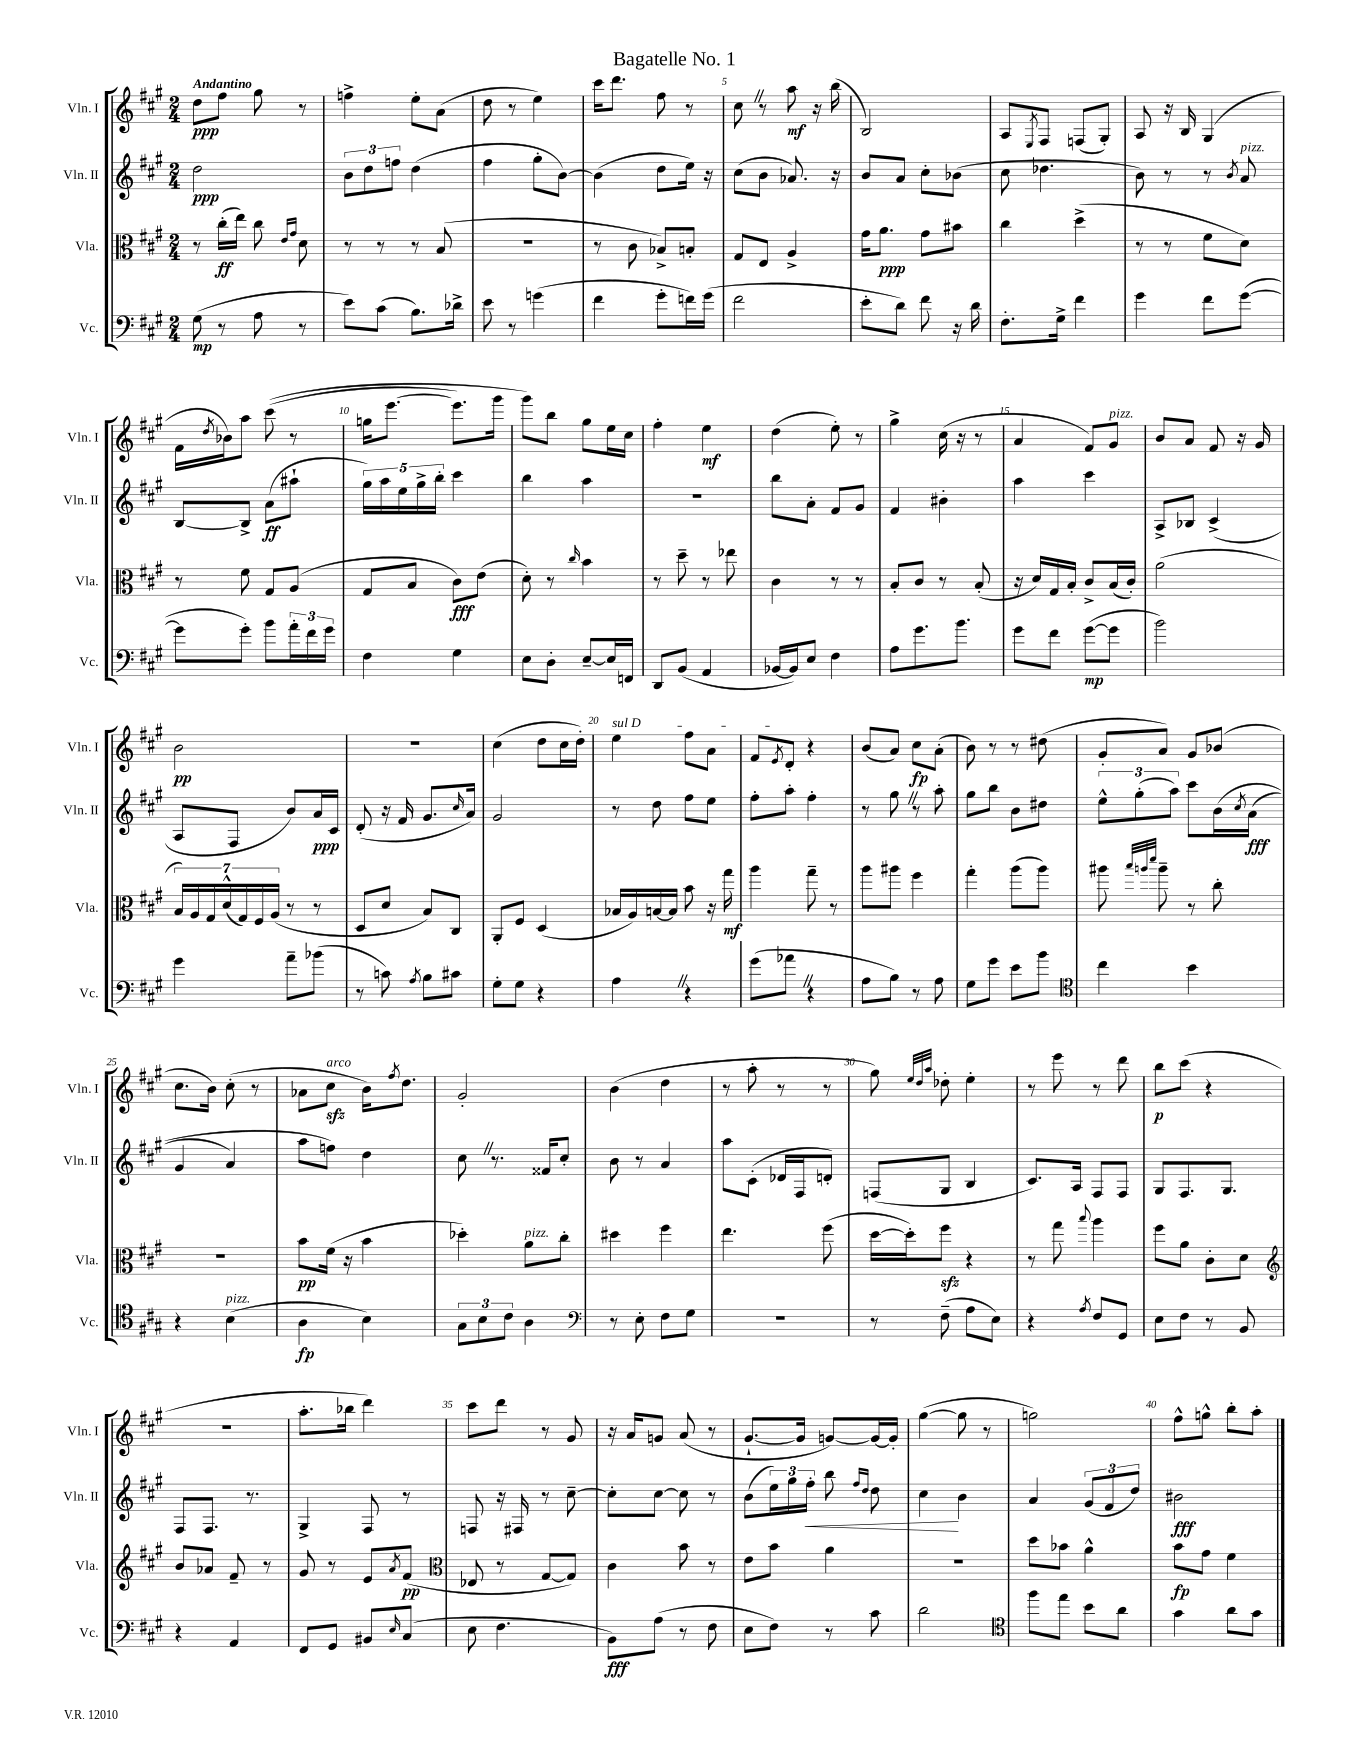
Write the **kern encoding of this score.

**kern	**dynam	**kern	**dynam	**kern	**dynam	**kern	**dynam
*part4	*part4	*part3	*part3	*part2	*part2	*part1	*part1
*staff4	*staff4	*staff3	*staff3	*staff2	*staff2	*staff1	*staff1
*I"Vc.	*	*I"Vla.	*	*I"Vln. II	*	*I"Vln. I	*
*I'Vc.	*	*I'Vla.	*	*I'Vln. II	*	*I'Vln. I	*
*clefF4	*	*clefC3	*	*clefG2	*	*clefG2	*
*k[f#c#g#]	*	*k[f#c#g#]	*	*k[f#c#g#]	*	*k[f#c#g#]	*
*M2/4	*	*M2/4	*	*M2/4	*	*M2/4	*
=1	=1	=1	=1	=1	=1	=1	=1
!	!	!	!	!	!	!LO:TX:a:B:t=Andantino	!
(8G#\	mp	8r	.	2dd\	ppp	8dd\L	ppp
8r	.	(16cc#'\LL	ff	.	.	8ff#\J	.
.	.	16ee\JJ)	.	.	.	.	.
8A\	.	8cc#\	.	.	.	8gg#\	.
.	.	16qqe/LL	.	.	.	.	.
.	.	16qqg#/JJ	.	.	.	.	.
8r	.	8d\	.	.	.	8r	.
=2	=2	=2	=2	=2	=2	=2	=2
8e\L)	.	8r	.	12b\L	.	4ffn^\	.
.	.	.	.	12dd\	.	.	.
(8c#\J	.	8r	.	.	.	.	.
.	.	.	.	12ffn\J	.	.	.
8.B\L)	.	8r	.	(4dd\	.	8ee'\L	.
.	.	(8B/	.	.	.	(8a\J	.
16d-X^\Jk	.	.	.	.	.	.	.
=3	=3	=3	=3	=3	=3	=3	=3
8e\	.	2r	.	4ff#\	.	8dd\	.
8r	.	.	.	.	.	8r	.
(4gn\	.	.	.	8gg#'\L	.	4ee\)	.
.	.	.	.	[8b\J)	.	.	.
=4	=4	=4	=4	=4	=4	=4	=4
4f#\	.	8r	.	(4b\]	.	16ccc#\KL	.
.	.	.	.	.	.	8.ddd\J	.
.	.	8c#\	.	.	.	.	.
8g#'\L	.	8B-X^/L)	.	8dd\L	.	8ff#\	.
16fn\L)	.	8Bn'/J	.	16ee\Jk)	.	8r	.
(16g#\JJ	.	.	.	16r	.	.	.
=5	=5	=5	=5	=5	=5	=5	=5
2f#\	.	8G#/L	.	(8cc#\L	.	8cc#Z\	.
.	.	8E/J	.	8b\J	.	8r	.
.	.	4A^/	.	8.a-X/)	.	8aa\	mf
.	.	.	.	.	.	16r	.
.	.	.	.	16r	.	(16bb\	.
=6	=6	=6	=6	=6	=6	=6	=6
8e'\L	.	16g#\KL	.	8b/L	.	2B/)	.
.	.	8.a\J	ppp	.	.	.	.
8d\J)	.	.	.	8a/J	.	.	.
8f#\	.	8g#\L	.	8cc#'\L	.	.	.
16r	.	8b#X\J	.	(8b-X\J	.	.	.
16d\	.	.	.	.	.	.	.
=7	=7	=7	=7	=7	=7	=7	=7
8.F#'\L	.	4cc#\	.	8cc#\	.	8A/L	.
.	.	.	.	.	.	8qE/	.
.	.	.	.	4.dd-X\	.	8F#/J	.
16G#^\Jk	.	.	.	.	.	.	.
4f#\	.	(4dd^\	.	.	.	(8Fn/L	.
.	.	.	.	.	.	8G#'/J)	.
=8	=8	=8	=8	=8	=8	=8	=8
4g#\	.	8r	.	8b\)	.	8A/	.
.	.	8r	.	8r	.	16r	.
.	.	.	.	.	.	16B/	.
8f#\L	.	8f#\L	.	8r	.	(4G#/	.
.	.	.	.	8qb/	.	.	.
!	!	!	!	!LO:TX:a:i:t=pizz.	!	!	!
([8g#\J	.	8d\J)	.	8a/	.	.	.
!!LO:LB:g=z
=9	=9	=9	=9	=9	=9	=9	=9
8g#\L]	.	8r	.	[8B/L	.	16f#\LL	.
.	.	.	.	.	.	8qdd/	.
.	.	.	.	.	.	16b-X\J)	.
8g#'\J)	.	8f#\	.	8B^/J]	.	8aa\J	.
8b\L	.	8G#/L	.	(8a\L	ff	((8ccc#\	.
24a'\L	.	(8A/J	.	8aa#X`\J	.	8r	.
24f#\	.	.	.	.	.	.	.
24g#\JJ	.	.	.	.	.	.	.
=10	=10	=10	=10	=10	=10	=10	=10
4F#\	.	8G#/L	.	20gg#\LL)	.	16ggn\KL	.
.	.	.	.	20aa\	.	.	.
.	.	.	.	.	.	[8.eee\J	.
.	.	.	.	20ee\	.	.	.
.	.	8B/J	.	.	.	.	.
.	.	.	.	20gg#^\	.	.	.
.	.	.	.	20bb'\JJ	.	.	.
4G#\	.	8c#\L)	fff	4ccc#\	.	8.eee\L])	.
.	.	(8e\J	.	.	.	.	.
.	.	.	.	.	.	16ggg#\Jk	.
=11	=11	=11	=11	=11	=11	=11	=11
8E\L	.	8d'\)	.	4bb\	.	8ggg#\L)	.
8D'\J	.	8r	.	.	.	8bb\J	.
.	.	16qqcc#/	.	.	.	.	.
[8E~/L	.	4b\	.	4aa\	.	8gg#\L	.
16E/L]	.	.	.	.	.	16ee\L	.
16FFn/JJ	.	.	.	.	.	16cc#\JJ	.
=12	=12	=12	=12	=12	=12	=12	=12
8DD/L	.	8r	.	2r	.	4ff#'\	.
(8BB/J	.	8dd~\	.	.	.	.	.
4AA/	.	8r	.	.	.	4ee\	mf
.	.	8ee-X\	.	.	.	.	.
=13	=13	=13	=13	=13	=13	=13	=13
[16BB-X/LL	.	4c#\	.	8bb\L	.	(4dd\	.
16BB-/J])	.	.	.	.	.	.	.
8E/J	.	.	.	8a'\J	.	.	.
4F#\	.	8r	.	8f#/L	.	8ee'\)	.
.	.	8r	.	8g#/J	.	8r	.
=14	=14	=14	=14	=14	=14	=14	=14
8A\L	.	8B'/L	.	4f#/	.	4gg#^\	.
8.g#\	.	8c#/J	.	.	.	.	.
.	.	8r	.	4b#X'\	.	(16cc#\	.
8.b\J	.	.	.	.	.	16r	.
.	.	(8B'/	.	.	.	8r	.
=15	=15	=15	=15	=15	=15	=15	=15
8g#\L	.	16r	.	4aa\	.	4a/	.
.	.	16d/LL)	.	.	.	.	.
8f#\J	.	16G#/	.	.	.	.	.
.	.	16B'/JJ	.	.	.	.	.
([8g#\L	mp	8c#^/L	.	4ccc#\	.	8f#/L)	.
!	!	!	!	!	!	!LO:TX:a:i:t=pizz.	!
8g#\J]	.	(16B/L	.	.	.	8g#/J	.
.	.	16c#'/JJ)	.	.	.	.	.
=16	=16	=16	=16	=16	=16	=16	=16
2b\)	.	(2a\	.	8A^/L	.	8b/L	.
.	.	.	.	8B-X/J	.	8a/J	.
.	.	.	.	(4c#^/	.	8f#/	.
.	.	.	.	.	.	16r	.
.	.	.	.	.	.	16g#/	.
!!LO:LB:g=z
=17	=17	=17	=17	=17	=17	=17	=17
4g#\	.	28B/LL)	.	8A/L	.	2b\	pp
.	.	28A/	.	.	.	.	.
.	.	28G#/	.	.	.	.	.
.	.	(28d^^/	.	.	.	.	.
.	.	.	.	8F#/J	.	.	.
.	.	28G#/)	.	.	.	.	.
.	.	28F#/	.	.	.	.	.
.	.	(28A/JJ	.	.	.	.	.
8a~\L	.	8r	.	8b/L)	.	.	.
(8b-X\J	.	8r	.	16a/L	ppp	.	.
.	.	.	.	16c#/JJ	.	.	.
=18	=18	=18	=18	=18	=18	=18	=18
8r	.	8D/L	.	(8d'/	.	2r	.
8cn\)	.	8d/J	.	16r	.	.	.
.	.	.	.	16f#/	.	.	.
8qA/	.	.	.	.	.	.	.
8B\L	.	8B/L)	.	8.g#/L	.	.	.
8c#X\J	.	8C#/J	.	.	.	.	.
.	.	.	.	16qqcc#/	.	.	.
.	.	.	.	16a/Jk)	.	.	.
=19	=19	=19	=19	=19	=19	=19	=19
8G#'\L	.	8AA'/L	.	2g#/	.	(4cc#\	.
8G#\J	.	8F#/J	.	.	.	.	.
4r	.	(4D/	.	.	.	8dd\L	.
.	.	.	.	.	.	16cc#\L	.
.	.	.	.	.	.	16dd'\JJ)	.
=20	=20	=20	=20	=20	=20	=20	=20
!	!	!	!	!	!	!LO:TX:a:i:t=sul D	!
4AZ\	.	16B-X/LL	.	8r	.	4ee\	.
.	.	16A/)	.	.	.	.	.
.	.	[16Bn/	.	8dd\	.	.	.
.	.	16B/JJ]	.	.	.	.	.
4r	.	8b\	.	8ff#\L	.	8ff#\L	.
.	.	16r	.	8ee\J	.	8a\J	.
.	.	16gg#\	mf	.	.	.	.
=21	=21	=21	=21	=21	=21	=21	=21
(8g#\L	.	4aa\	.	8ff#'\L	.	8f#/L	.
.	.	.	.	.	.	8qe/	.
8a-XZ\J	.	.	.	8aa'\J	.	8d'/J	.
4r	.	8gg#~\	.	4ff#'\	.	4r	.
.	.	8r	.	.	.	.	.
=22	=22	=22	=22	=22	=22	=22	=22
8A\L	.	8aa\L	.	8r	.	(8b/L	.
8B\J)	.	8aa#X\J	.	8gg#Z\	.	8a/J)	.
8r	.	4ff#\	.	8r	.	8cc#\L	fp
8A\	.	.	.	8aa'\	.	(8a'\J	.
=23	=23	=23	=23	=23	=23	=23	=23
8G#\L	.	4gg#'\	.	8gg#\L	.	8b\)	.
8g#\J	.	.	.	8bb\J	.	8r	.
8e\L	.	(8aa\L	.	8b\L	.	8r	.
8b\J	.	8aa\J)	.	8dd#X\J	.	(8dd#X\	.
=24	=24	=24	=24	=24	=24	=24	=24
*clefC4	*	*	*	*	*	*	*
4cc#\	.	8aa#X\	.	12ee^^\L	.	8g#'/L	.
.	.	.	.	(12gg#'\	.	.	.
.	.	32qqbb/LLL	.	.	.	.	.
.	.	32qqaan/	.	.	.	.	.
.	.	32qqddd/JJJ	.	.	.	.	.
.	.	8aa~\	.	.	.	8a/J)	.
.	.	.	.	12aa\J)	.	.	.
4b\	.	8r	.	8ccc#\L	.	8g#/L	.
.	.	8cc#'\	.	(16b\L	.	(8b-X/J	.
.	.	.	.	8qcc#/	.	.	.
.	.	.	.	(16a\JJ	fff	.	.
!!LO:LB:g=z
=25	=25	=25	=25	=25	=25	=25	=25
4r	.	2r	.	4g#/	.	8.cc#\L	.
.	.	.	.	.	.	16b\Jk)	.
!LO:TX:a:i:t=pizz.	!	!	!	!	!	!	!
(4B\	.	.	.	4a/)	.	(8cc#'\	.
.	.	.	.	.	.	8r	.
=26	=26	=26	=26	=26	=26	=26	=26
4A\	fp	8b\L	pp	8aa\L	.	8a-X\L	.
!	!	!	!	!	!	!LO:TX:a:i:t=arco	!
.	.	(16f#\Jk	.	8ffn\J)	.	8cc#zz\J	.
.	.	16r	.	.	.	.	.
4B\)	.	4b\	.	4dd\	.	16b\KL)	.
.	.	.	.	.	.	8qff#/	.
.	.	.	.	.	.	8.dd\J	.
=27	=27	=27	=27	=27	=27	=27	=27
12G#\L	.	4dd-X'\)	.	8cc#Z\	.	2g#'/	.
12B\	.	.	.	.	.	.	.
.	.	.	.	8.r	.	.	.
12c#\J	.	.	.	.	.	.	.
!	!	!LO:TX:a:i:t=pizz.	!	!	!	!	!
4A\	.	8a\L	.	.	.	.	.
.	.	.	.	16f##X/KL	.	.	.
.	.	8cc#'\J	.	8cc#'/J	.	.	.
=28	=28	=28	=28	=28	=28	=28	=28
*clefF4	*	*	*	*	*	*	*
8r	.	4dd#X\	.	8b\	.	(4b\	.
8E'\	.	.	.	8r	.	.	.
8F#\L	.	4ff#\	.	4a/	.	4dd\	.
8G#\J	.	.	.	.	.	.	.
=29	=29	=29	=29	=29	=29	=29	=29
2r	.	4.ee\	.	8aa\L	.	8r	.
.	.	.	.	(8c#'\J	.	8aa'\	.
.	.	.	.	16d-X/LL	.	8r	.
.	.	.	.	16F#/J	.	.	.
.	.	(8ff#\	.	8dn'/J)	.	8r	.
=30	=30	=30	=30	=30	=30	=30	=30
8r	.	[16dd\LL	.	(8Fn/L	.	8gg#\)	.
.	.	16dd'\J])	.	.	.	.	.
.	.	.	.	.	.	32qqee/LLL	.
.	.	.	.	.	.	32qqdd/	.
.	.	.	.	.	.	32qqaa/JJJ	.
(8F#~\	.	8ff#zz\J	.	8G#/J	.	8dd-X'\	.
8A\L	.	4r	.	4B/	.	4ee'\	.
8E\J)	.	.	.	.	.	.	.
=31	=31	=31	=31	=31	=31	=31	=31
4r	.	8r	.	8.c#/L)	.	8r	.
.	.	8gg#\	.	.	.	8eee\	.
.	.	.	.	16A/Jk	.	.	.
8qA/	.	8qqbb/	.	.	.	.	.
8F#/L	.	4aa\	.	8F#/L	.	8r	.
8GG#/J	.	.	.	8F#/J	.	8ddd\	.
=32	=32	=32	=32	=32	=32	=32	=32
8E\L	.	8ff#\L	.	8G#/L	.	8bb\L	p
8F#\J	.	8a\J	.	8.F#/	.	(8ccc#\J	.
8r	.	8c#'\L	.	.	.	4r	.
.	.	.	.	8.G#/J	.	.	.
8BB/	.	8d\J	.	.	.	.	.
!!LO:LB:g=z
=33	=33	=33	=33	=33	=33	=33	=33
*	*	*clefG2	*	*	*	*	*
4r	.	8b/L	.	8F#/L	.	2r	.
.	.	8a-X/J	.	8.F#/J	.	.	.
4AA/	.	8f#~/	.	.	.	.	.
.	.	.	.	8.r	.	.	.
.	.	8r	.	.	.	.	.
=34	=34	=34	=34	=34	=34	=34	=34
8FF#/L	.	8g#/	.	4G#^/	.	8.aa'\L	.
8GG#/J	.	8r	.	.	.	.	.
.	.	.	.	.	.	16bb-X\Jk	.
8BB#X/L	.	8e/L	.	8F#/	.	4ddd\)	.
16qqE/	.	8qa/	.	.	.	.	.
(8C#/J	.	(8f#/J	pp	8r	.	.	.
=35	=35	=35	=35	=35	=35	=35	=35
*	*	*clefC3	*	*	*	*	*
8E\	.	8E-X/	.	8Fn/	.	8ccc#\L	.
4.F#\	.	8r	.	16r	.	8ddd\J	.
.	.	.	.	16F#X/	.	.	.
.	.	[8G#/L	.	8r	.	8r	.
.	.	8G#/J])	.	[8cc#~\	.	8g#/	.
=36	=36	=36	=36	=36	=36	=36	=36
8BB\L)	fff	4c#\	.	8cc#'\L]	.	16r	.
.	.	.	.	.	.	16a/KL	.
(8A\J	.	.	.	[8cc#\J	.	8gn/J	.
8r	.	8b\	.	8cc#\]	.	(8a/	.
8F#\	.	8r	.	8r	.	8r	.
=37	=37	=37	=37	=37	=37	=37	=37
8E\L	.	8e\L	.	(8b\L	.	[8.g#`/L	.
8F#\J)	.	8b\J	.	24ee\L)	.	.	.
.	.	.	.	24gg#\	.	.	.
.	.	.	.	.	.	16g#/Jk]	.
!	!	!	!	!	!LO:HP:b	!	!
.	.	.	.	24ff#'\JJ	<	.	.
8r	.	4a\	.	8bb\	.	[8gn/L)	.
.	.	.	.	16qqff#/LL	.	.	.
.	.	.	.	16qqdd/JJ	.	.	.
8c#\	.	.	.	8dd\	.	16g/L_	.
.	.	.	.	.	.	16g'/JJ]	.
=38	=38	=38	=38	=38	=38	=38	=38
2d\	.	2r	.	4cc#\	.	([4gg#\	.
.	.	.	.	4b\	[	8gg#\]	.
.	.	.	.	.	.	8r	.
=39	=39	=39	=39	=39	=39	=39	=39
*clefC4	*	*	*	*	*	*	*
8ff#\L	.	8dd\L	.	4a/	.	2ggn\)	.
8ee\J	.	8b-X\J	.	.	.	.	.
8b\L	.	4a^^\	.	(12g#/L	.	.	.
.	.	.	.	12f#/	.	.	.
8a\J	.	.	.	.	.	.	.
.	.	.	.	12dd/J)	.	.	.
=40	=40	=40	=40	=40	=40	=40	=40
4g#\	.	8b\L	fp	2b#X\	fff	8ff#^^\L	.
.	.	8g#\J	.	.	.	8ggn^^\J	.
8a\L	.	4f#\	.	.	.	8bb'\L	.
8g#\J	.	.	.	.	.	8aa'\J	.
==	==	==	==	==	==	==	==
*-	*-	*-	*-	*-	*-	*-	*-
